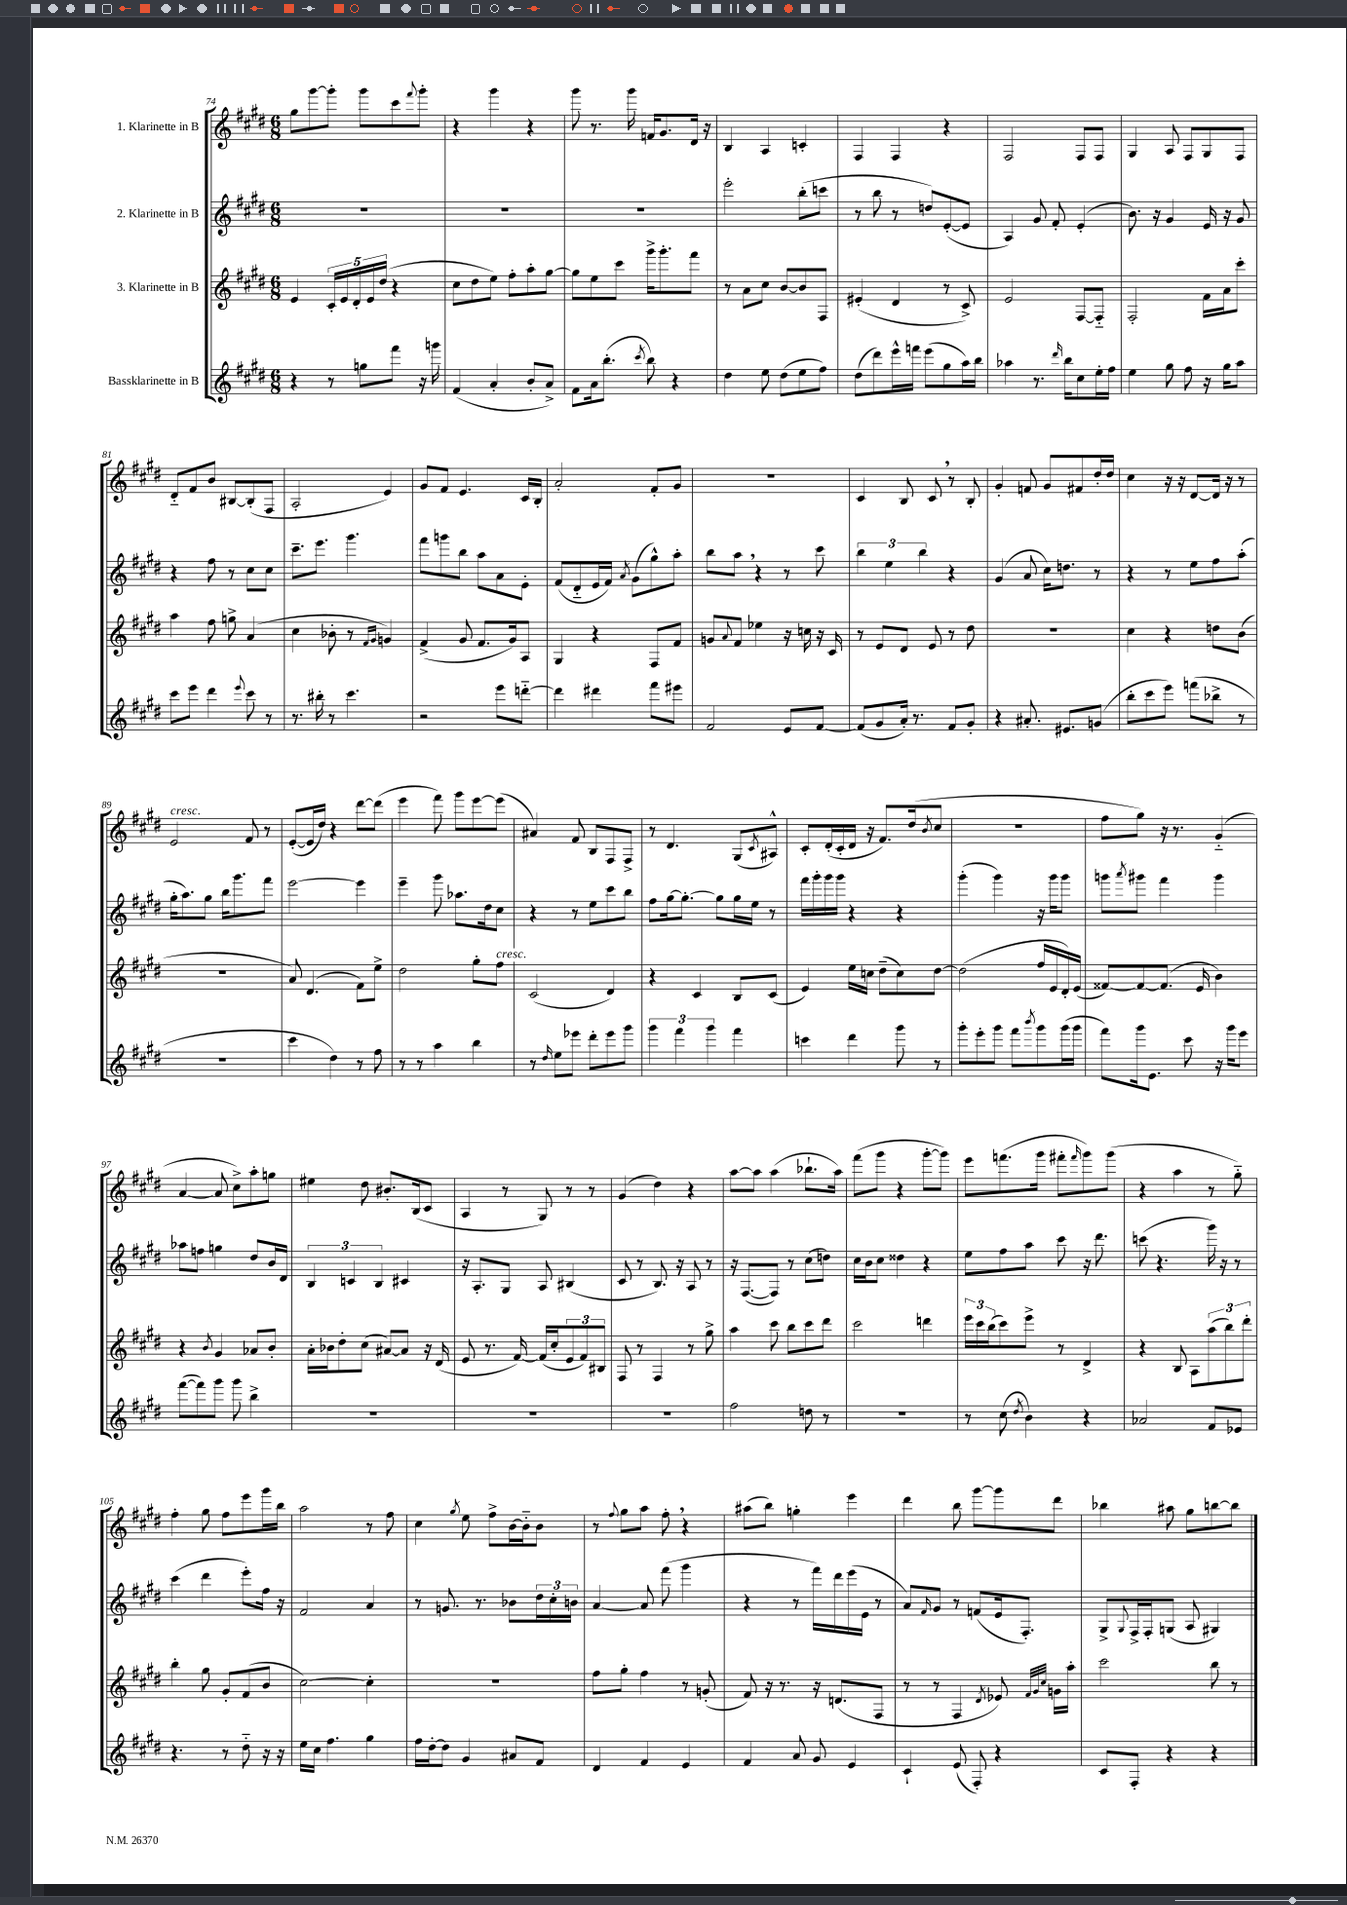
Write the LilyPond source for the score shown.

<<
\new StaffGroup <<
\new Staff = "s0" \with { instrumentName = "1. Klarinette in B" } {
    \clef treble \key e \major \numericTimeSignature \time 6/8
    gis''8 gis'''8~ gis'''8-. gis'''8 cis'''8 \appoggiatura { fis'''8 } gis'''8-. |
    r4 gis'''4 r4 |
    gis'''8 r8. gis'''16 f'16 gis'8. dis'16 r16 |
    b4 a4 c'4-. |
    fis4 fis4 r4 |
    fis2 fis8 fis8 |
    gis4 a8 fis8 gis8 fis8 |
    dis'8-_ fis'8 b'8 bis8~ bis8-.( fis8 |
    a2-. e'4) |
    gis'8 fis'8 e'4. cis'16 b16-. |
    a'2-. fis'8-. gis'8 |
    R2. |
    cis'4 b8 cis'8 \breathe r8 b8-. |
    gis'4-. f'8 gis'8 fis'8 dis''16-. dis''16 |
    cis''4 r16 r16 dis'8~ dis'16 r16 r8 |
    e'2^\markup { \italic "cresc." } fis'8 r8 |
    e'8~-.( e'16 dis''16) r4 dis'''8~ dis'''8( |
    e'''4 fis'''8) gis'''8 e'''8~ e'''8( |
    ais'4) fis'8 b8 fis8 fis8-> |
    r8 dis'4. gis8( \acciaccatura { cis'8 } ais8-^) |
    cis'8-. dis'16-.( cis'16-. dis'16 r16 fis'8.) dis''16( \acciaccatura { b'8 } cis''8 |
    R2. |
    fis''8 gis''8) r16 r8. gis'4-_( |
    a'4~ a'8 cis''8->) a''8-. g''8 |
    eis''4 dis''8 bis'8.-. b16( cis'8 |
    a4 r8 gis8) r8 r8 |
    gis'4( dis''4) r4 |
    a''8~ a''8 a''4( bes''8.-! a''16) |
    fis'''8( gis'''8 r4 gis'''8~-. gis'''8) |
    e'''8 f'''8.( gis'''16 fis'''8-. \grace { fis'''16 } gis'''8) gis'''8( |
    r4 a''4 r8 gis''8-_) |
    fis''4-. gis''8 fis''8 e'''8 gis'''16 b''16 |
    a''2 r8 fis''8 |
    cis''4 \acciaccatura { gis''8 } e''8 fis''8-> b'16~ b'16-_ b'8 |
    r8 \appoggiatura { fis''8 } gis''8 a''8 fis''8-. \breathe r4 |
    ais''8( b''8) g''4-. e'''4 |
    dis'''4 b''8 gis'''8~ gis'''8 dis'''8 |
    bes''4 ais''8 gis''8 b''8~ b''8 \bar "|." |
}
\new Staff = "s1" \with { instrumentName = "2. Klarinette in B" } {
    \clef treble \key e \major \numericTimeSignature \time 6/8
    R2. |
    R2. |
    R2. |
    e'''2-. b''8-.( c'''8 |
    r8 b''8 r8 d''8) e'8~-.( e'8 |
    a4) gis'8 fis'8-. e'4-.( |
    b'8.) r16 gis'4 e'16 r16 gis'8 |
    r4 fis''8 r8 cis''8 cis''8 |
    cis'''8.-- e'''8. gis'''4. |
    fis'''8 g'''8 b''8 a''8 a'8 e'8-. |
    fis'8( dis'8-_ e'16 fis'16) \acciaccatura { a'8 } gis'8( gis''8-^) a''8-. |
    b''8 a''8 \breathe r4 r8 cis'''8 |
    \tuplet 3/2 { b''4 e''4 b''4 } r4 |
    gis'4( a'8 cis''16) d''8. r8 |
    r4 r8 e''8 fis''8 a''8-.( |
    gis''16-. a''8.) gis''8 b''16 gis'''8. fis'''8 |
    e'''2~ e'''4 |
    e'''4-- gis'''8 aes''8. dis''16 cis''8 |
    r4 r8 e''8 cis'''8 b''8 |
    fis''8 gis''16~ gis''8.~-. gis''8 gis''16 e''16 r8 |
    fis'''16 gis'''16-. gis'''16 gis'''16 r4 r4 |
    gis'''4-.( gis'''4) r16 gis'''16 gis'''8 |
    g'''8 \acciaccatura { a'''8 } gis'''8 fis'''4 gis'''4 |
    aes''8 f''8 g''4 dis''8 b'16 dis'16 |
    \tuplet 3/2 { b4 c'4 b4 } cis'4 |
    r16 a8.-. gis8 a8 bis4( |
    cis'8 r8 b8.) r16 a8 r8 |
    r16 fis8.~( fis8) r8 cis''8( d''8) |
    cis''16 b'16 cis''8 disis''4 r4 |
    e''8 fis''8 a''8 cis'''8 r16 dis'''8. |
    c'''8( r4. gis'''16) r16 r8 |
    cis'''4( dis'''4 e'''8-.) fis''16 r16 |
    fis'2 a'4 |
    r8 g'8. r8. bes'8 \tuplet 3/2 { dis''16 cis''16-. b'16 } |
    a'4~ a'8 fis'''8( gis'''4 |
    r4 r8 fis'''16) dis'''16 e'''16( e'16 r8 |
    a'8) \grace { fis'16 } gis'8 r8 f'8( e'16 fis8.-.) |
    gis8-> \appoggiatura { gis8 } fis16-> fis16-. g8( a8 gis4) \bar "|." |
}
\new Staff = "s2" \with { instrumentName = "3. Klarinette in B" } {
    \clef treble \key e \major \numericTimeSignature \time 6/8
    e'4 \tuplet 5/4 { cis'16-. e'16 dis'16-. e'16 dis''16( } r4 |
    cis''8 dis''8 e''8) fis''8-. a''8-. gis''8~ |
    gis''8 e''8 cis'''8 gis'''16-> gis'''8.-. fis'''8 |
    r8 a'8 cis''8 b'8~ b'8 fis8 |
    eis'4-.( dis'4 r8 cis'8->) |
    e'2 fis8~ fis8-_ |
    fis2-. fis'16 a'16 cis'''8-. |
    a''4 fis''8 g''8-> a'4( |
    cis''4 bes'8-. r8 \grace { fis'16 gis'16 } g'4) |
    fis'4->( gis'8 fis'8. gis'16) a8 |
    gis4 r4 fis8 fis'8 |
    g'8 \appoggiatura { a'8 } fis'8 ees''4 r16 c''16 r16 cis'16 |
    r8 e'8 dis'8 e'8 r8 dis''8 |
    R2. |
    cis''4 r4 d''8 b'8( |
    R2. |
    a'8) dis'4.( fis'8) e''8-> |
    dis''2 gis''8-. fis''8^\markup { \italic "cresc." } |
    cis'2( dis'4) |
    r4 cis'4 b8 cis'8( |
    e'4) e''16 c''16 dis''8--( c''8) dis''8~ |
    dis''2( fis''16 e'16 dis'16-.) e'16( |
    fisis'8~) fisis'8~ fisis'8.( e'16 b'4) |
    r4 \acciaccatura { b'8 } gis'4 aes'8 b'8-. |
    a'16-. bes'16 dis''8-. cis''8( ais'8~) ais'8 r16 dis'16( |
    e'8 r8. fis'16~) fis'16( cis''16-. \tuplet 3/2 { e'8 fis'8) bis8 } |
    fis8 r8 fis4 r8 gis''8-> |
    a''4 cis'''8 b''8 cis'''8 dis'''8 |
    cis'''2 d'''4 |
    \tuplet 3/2 { e'''16 cis'''16 b''16( } cis'''8) e'''8-> r8 dis'4-> |
    r4 b8 a8 \tuplet 3/2 { a''8( b''8) dis'''8-. } |
    b''4-. gis''8 gis'8-. fis'8( b'8 |
    cis''2~) cis''4-. |
    R2. |
    fis''8 gis''8-. fis''4 r8 g'8-.( |
    fis'8) r16 r8. r16 d'8.( fis8 |
    r8 r8 fis4 \acciaccatura { dis'8 } ees'8) \grace { fis'32 gis'32 cis''32 } g'16 a''16-. |
    cis'''2 b''8 r8 \bar "|." |
}
\new Staff = "s3" \with { instrumentName = "Bassklarinette in B" } {
    \clef treble \key e \major \numericTimeSignature \time 6/8
    r4 r8 g''8 fis'''8 r16 g'''16 |
    fis'4( a'4-. b'8-. a'8->) |
    fis'8 a'16 b''8.-.( \acciaccatura { cis'''8 } b''8) r4 |
    dis''4 e''8 dis''8( e''8 fis''8) |
    dis''8( dis'''8) e'''16-^ f'''16 e'''8( gis''8 a''16) b''16 |
    aes''4 r8. \grace { dis'''16 } b''16 cis''8 e''16-. fis''16 |
    e''4 gis''8 fis''8 r16 gis''16 a''8 |
    cis'''8 e'''8 dis'''4 \appoggiatura { e'''8 } cis'''8 r8 |
    r8. bis''16-. r8 cis'''4. |
    r2 e'''8 d'''8~-_ |
    d'''4 dis'''4 fis'''8 eis'''8 |
    fis'2 e'8 fis'8~ |
    fis'8( gis'8 a'16-.) r8. fis'8 gis'8-. |
    r4 ais'8.-. eis'8. g'8( |
    b''8-. cis'''8 e'''8) f'''8( bes''8-> r8 |
    R2. |
    cis'''4 dis''4) r8 fis''8 |
    r8 r8 a''4 b''4 |
    r8 \grace { dis''16 } e''8 ees'''8 dis'''8-. ees'''8 gis'''8 |
    \tuplet 3/2 { gis'''4 fis'''4 gis'''4 } fis'''4 |
    c'''4 dis'''4 gis'''8 r8 |
    gis'''8-. e'''8-. gis'''8 fis'''8 \acciaccatura { b'''8 } gis'''8 gis'''16( gis'''16 |
    fis'''8) gis'''16 e'8. cis'''8 r16 gis'''16 e'''8 |
    fis'''8~( fis'''8) gis'''8 gis'''8 b''4-> |
    R2. |
    R2. |
    R2. |
    fis''2 d''8 r8 |
    R2. |
    r8 cis''8( \acciaccatura { dis''8 } b'4) r4 |
    aes'2 fis'8 ees'8 |
    r4. r8 dis''8-_ r16 r16 |
    e''16 cis''16 fis''4. gis''4 |
    fis''16 dis''16~-. dis''8 gis'4 ais'8 fis'8 |
    dis'4 fis'4 e'4 |
    fis'4 a'8 gis'8 e'4 |
    cis'4-! e'8( fis8-.) r4 |
    cis'8 fis8-. r4 r4 \bar "|." |
}
>>
>>
\layout { \context { \Score currentBarNumber = #74 } }
